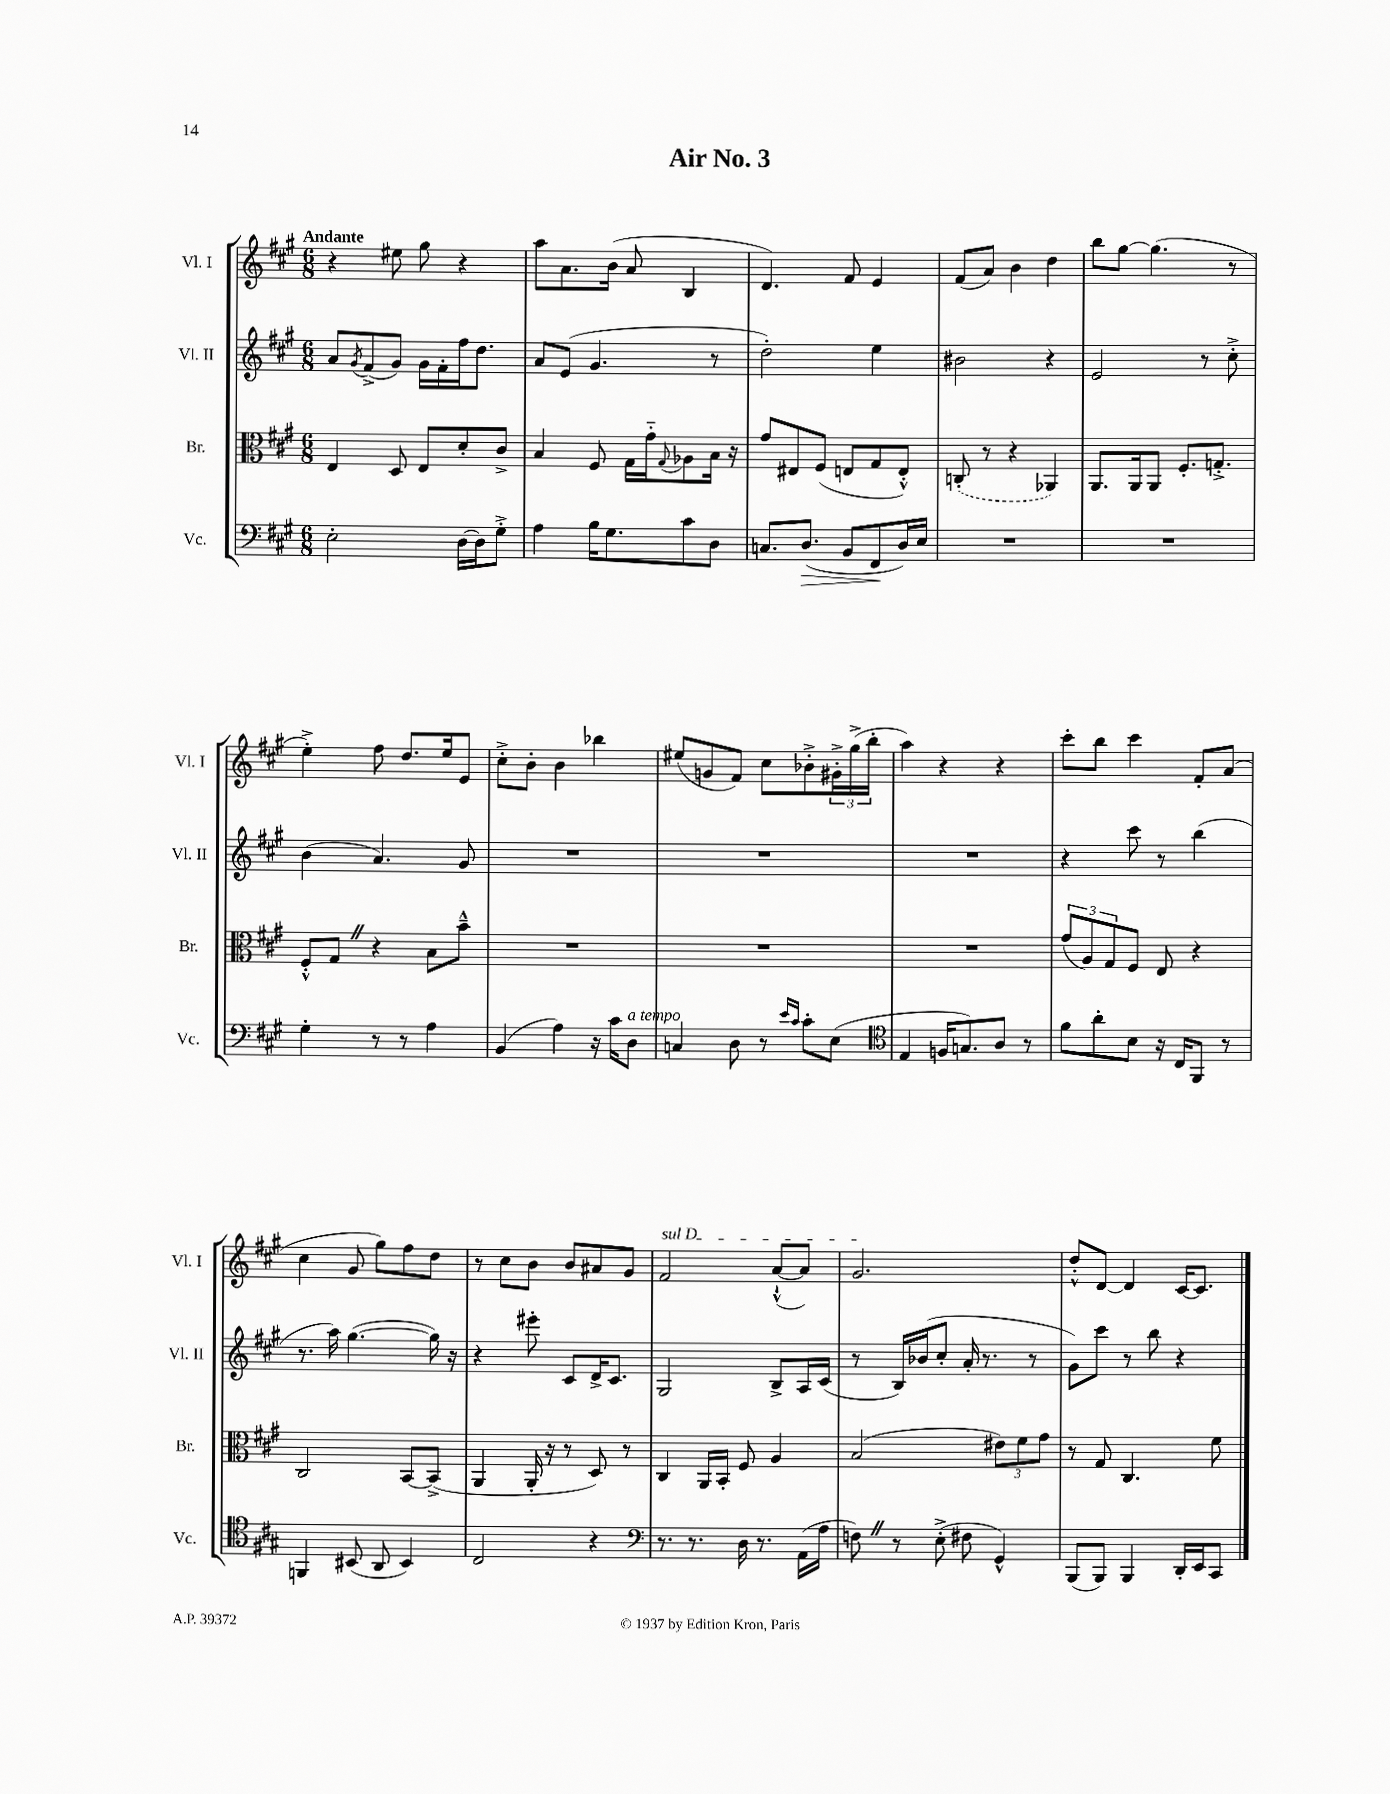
\header { title = "Air No. 3" }
<<
\new StaffGroup <<
\new Staff = "s0" \with { instrumentName = "Vl. I" shortInstrumentName = "Vl. I" } {
    \clef treble \key a \major \numericTimeSignature \time 6/8 \tempo "Andante"
    r4 eis''8 gis''8 r4 |
    a''8 a'8. b'16( a'8 b4 |
    d'4.) fis'8 e'4 |
    fis'8( a'8) b'4 d''4 |
    b''8 gis''8~ gis''4.( r8 |
    e''4-.->) fis''8 d''8. e''16 e'8 |
    cis''8-.-> b'8-. b'4 bes''4 |
    eis''8( g'8 fis'8) cis''8 bes'8-.-> \tuplet 3/2 { gis'16-.-> gis''16->( b''16-. } |
    a''4) r4 r4 |
    cis'''8-. b''8 cis'''4 fis'8-. a'8( |
    cis''4 gis'8 gis''8) fis''8 d''8 |
    r8 cis''8 b'8 b'8 ais'8 gis'8 |
    \once \override TextSpanner.bound-details.left.text = \markup { \italic "sul D" } fis'2\startTextSpan a'8~-!-^( a'8) |
    gis'2.\stopTextSpan |
    d''8-.-^ d'8~ d'4 cis'16~ cis'8. \bar "|." |
}
\new Staff = "s1" \with { instrumentName = "Vl. II" shortInstrumentName = "Vl. II" } {
    \clef treble \key a \major \numericTimeSignature \time 6/8
    a'8 \acciaccatura { gis'8 } fis'8->( gis'8) gis'16 fis'16-. fis''16 d''8. |
    a'8 e'8( gis'4. r8 |
    d''2-.) e''4 |
    bis'2 r4 |
    e'2 r8 cis''8-.-> |
    b'4( a'4.) gis'8 |
    R2. |
    R2. |
    R2. |
    r4 cis'''8 r8 b''4( |
    r8. a''16) gis''4.~( gis''16) r16 |
    r4 eis'''8-. cis'8 d'16-> cis'8. |
    gis2 b8-> a16 cis'16( |
    r8 b16) bes'16( cis''8-. a'16-. r8. r8 |
    gis'8) cis'''8 r8 b''8 r4 \bar "|." |
}
\new Staff = "s2" \with { instrumentName = "Br." shortInstrumentName = "Br." } {
    \clef alto \key a \major \numericTimeSignature \time 6/8
    e4 d8 e8 d'8-. cis'8-> |
    b4 fis8 gis16 gis'16-_ \appoggiatura { gis8 } aes8 b16 r16 |
    gis'8 eis8 fis8( e8 gis8 e8-.-^) |
    \once \slurDashed c8-.( r8 r4 aes,4) |
    a,8. a,16 a,8 fis8.-. g8.-.-> |
    fis8-.-^ gis8 \once \override BreathingSign.text = \markup { \musicglyph "scripts.caesura.straight" } \breathe r4 b8 b'8---^ |
    R2. |
    R2. |
    R2. |
    \tuplet 3/2 { gis'8( a8) gis8 } fis8 e8 r4 |
    cis2 b,8~ b,8->( |
    a,4 a,16-. r16 r8 d8) r8 |
    cis4 a,16 b,16-. fis8 a4 |
    b2( \tuplet 3/2 { eis'8) fis'8 gis'8 } |
    r8 gis8 cis4. fis'8 \bar "|." |
}
\new Staff = "s3" \with { instrumentName = "Vc." shortInstrumentName = "Vc." } {
    \clef bass \key a \major \numericTimeSignature \time 6/8
    e2-. d16~ d16 gis8-.-> |
    a4 b16 gis8. cis'8 d8 |
    c8. d8.\>( b,8 fis,8\! d16) e16 |
    R2. |
    R2. |
    gis4-. r8 r8 a4 |
    b,4( a4) r16 cis'16 d8^\markup { \italic "a tempo" } |
    c4 d8 r8 \grace { e'16 cis'16 } cis'8-. e8( |
    \clef tenor e4 f16 g8.) a8 r8 |
    fis'8 a'8-. b8 r16 cis16 fis,8 r8 |
    f,4 bis,8( a,8 bis,4) |
    cis2 r4 |
    \clef bass r8. r8. d16 r8. a,16( a16 |
    f8) \once \override BreathingSign.text = \markup { \musicglyph "scripts.caesura.straight" } \breathe r8 e8-.->( fis8 gis,4-^) |
    b,,8( b,,8) b,,4 d,16-. e,16 cis,8 \bar "|." |
}
>>
>>
\layout { \context { \Score \remove "Bar_number_engraver" } }
